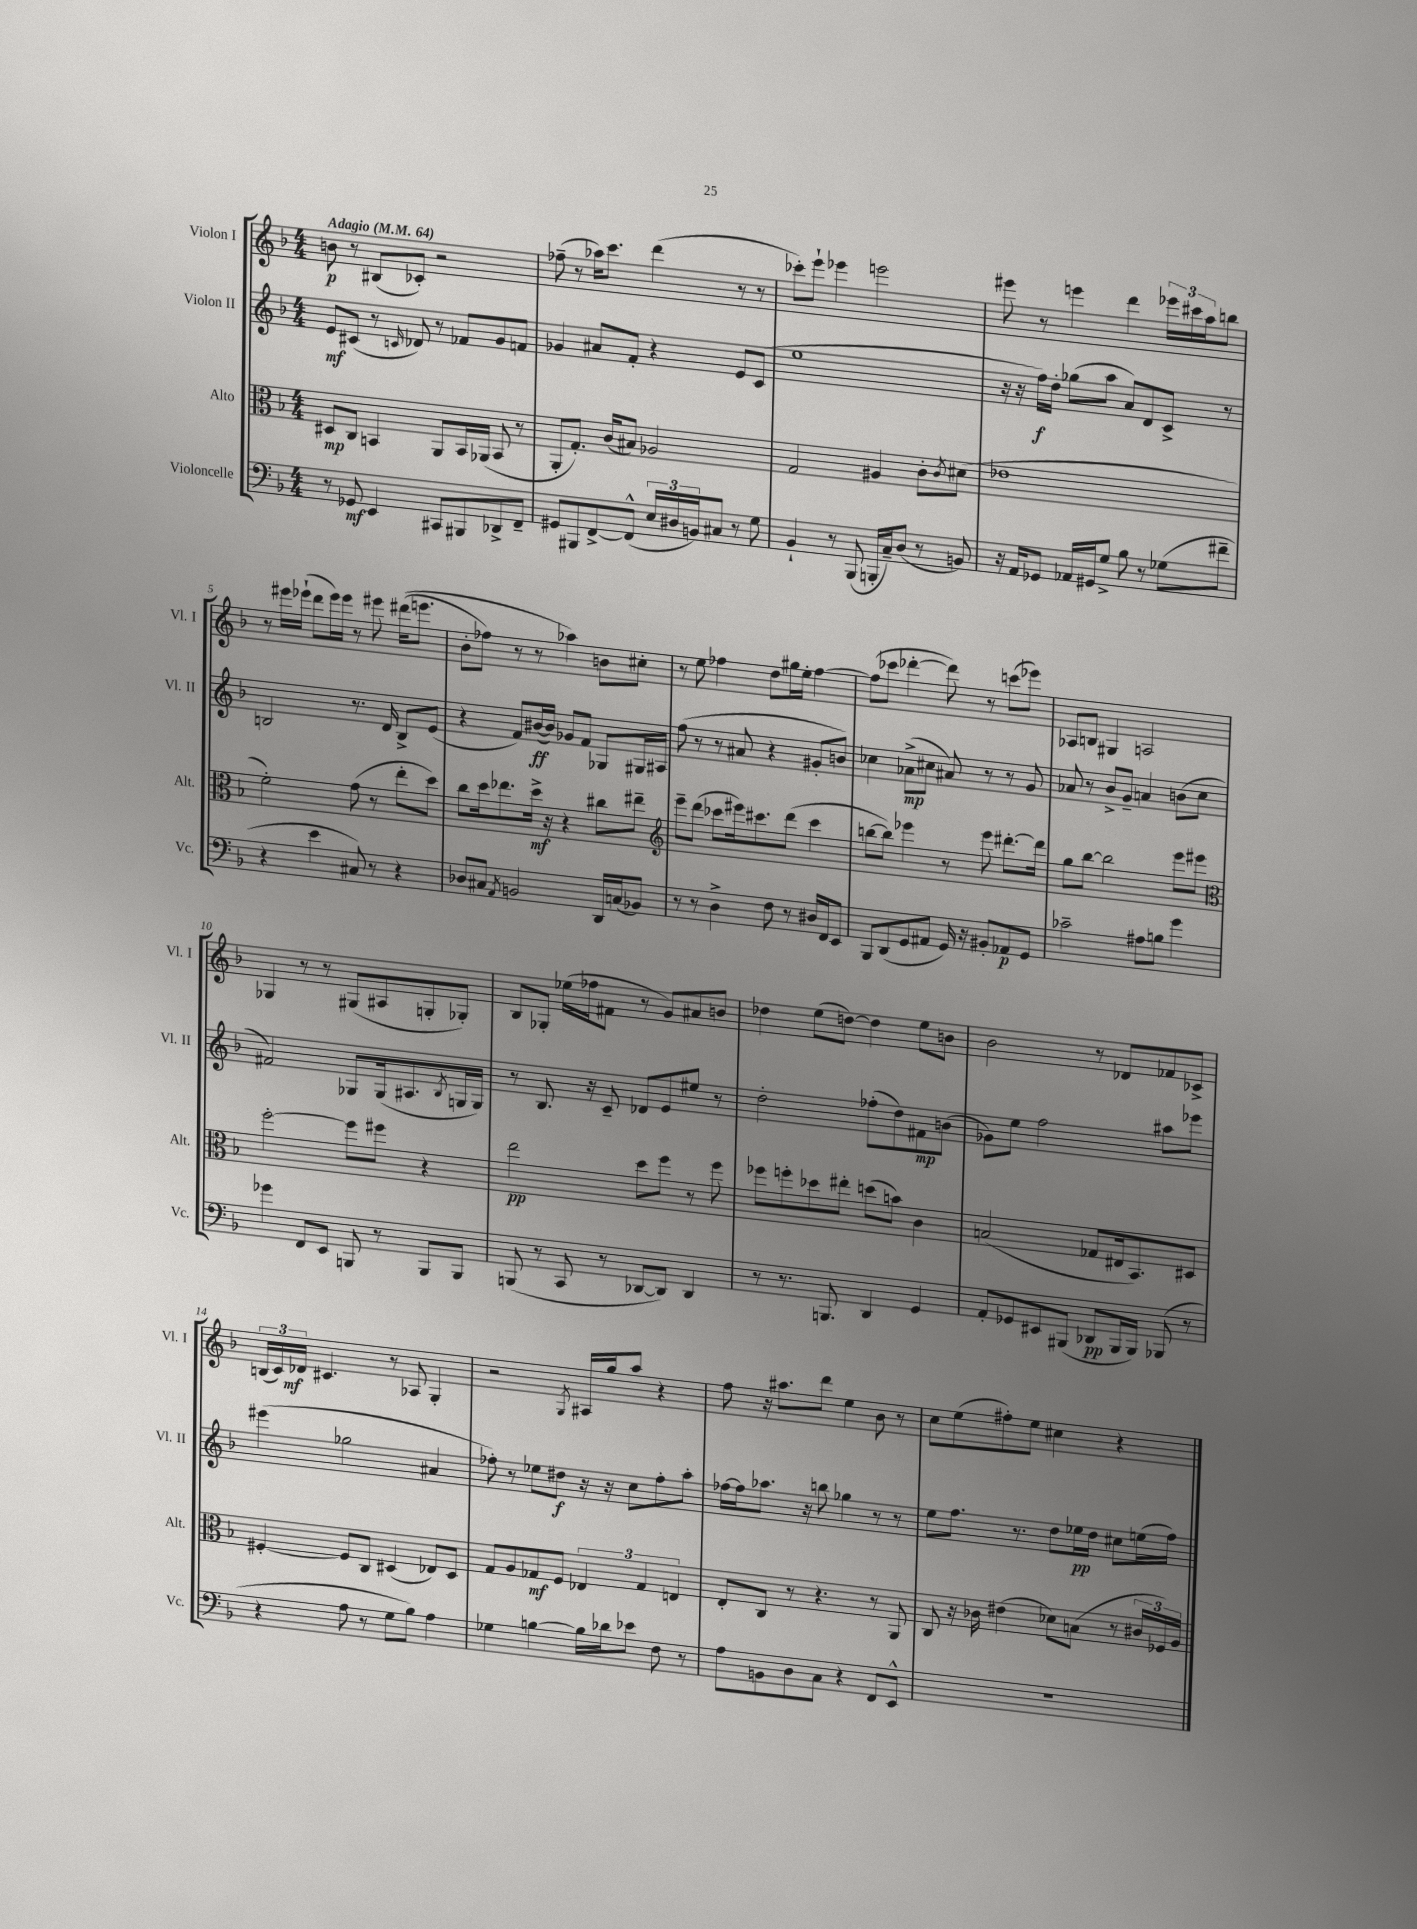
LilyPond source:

<<
\new StaffGroup <<
\new Staff = "s0" \with { instrumentName = "Violon I" shortInstrumentName = "Vl. I" } {
    \clef treble \key f \major \numericTimeSignature \time 4/4 \tempo "Adagio" 4 = 64
    b'8\p r8 bis8( ces'8-.) r2 |
    fes''8--( r8 aes''16) c'''8. d'''4( r8 r8 |
    ces'''8-.) e'''8-! ees'''4 e'''2 |
    eis'''8 r8 e'''4 d'''4 \tuplet 3/2 { ees'''16 cis'''16 a''16 } b''8 |
    r8 eis'''16 ees'''16-!( d'''8 ees'''16) ees'''16 r8 eis'''8 dis'''16(\( e'''8. |
    bes'8-. fes''8) r8 r8 aes''4\) b'8 cis''8-. |
    r8 e''8 fes''4 d''8 gis''16 e''16-. fes''4~ |
    fes''8( ces'''8 des'''4~-. des'''8) r8 c'''8( ees'''8) |
    aes8 b8 gis4 a2 |
    ges4 r8 r8 gis8( ais8 g8-. ges8-.) |
    bes8 ges8-. ees''16( fes''16 fis'8 r8 g'8) ais'8 b'8 |
    des''4 e''8( d''8~) d''4 e''8 b'8 |
    bes'2 r8 des'8 fes'8 ces'8-> |
    \tuplet 3/2 { b16( c'16) des'16\mf } cis'4. r8 aes8 g4-. |
    r2 \acciaccatura { g8 } ais16 g''16 a''8 r4 |
    f''8 r16 ais''8. d'''8 e''4 bes'8 r8 |
    c''8 e''8( fis''8-.) e''8 cis''4 r4 \bar "|." |
}
\new Staff = "s1" \with { instrumentName = "Violon II" shortInstrumentName = "Vl. II" } {
    \clef treble \key f \major \numericTimeSignature \time 4/4
    e'8\mf cis'8( r8 \grace { c'16 } des'8) r8 fes'8 g'8 f'8 |
    ges'4 ais'8 f'8-. r4 e'8 c'8( |
    e''1 |
    r16 r16 f''16\f) d''16-. ges''8( a''8 a'8) d'8 c'8-> r8 |
    b2 r8. d'16 b8-> e'8( |
    r4 f'8) bis'16~\ff( bis'16) ges'8 f'8 ges8 gis16 ais16 |
    f''8( r8 r8 ais'8 r4 gis'8-. b'8) |
    ces''4 aes'8->\mp( cis''8 ais'8) r8 r8 g'8 |
    aes'8 r8 bes'8-> g'8-- a'4 b'8( c''8 |
    fis'2) ges8 ges16( ais8. \acciaccatura { bes8 } g16 g16) |
    r8 bes8. r16 c'8-- des'8 e'8 eis''8 r8 |
    d''2-. fes''8-.( d''8) fis'8\mp b'8( |
    ges'8) e''8 f''2 ais''8 ees'''8 |
    eis'''4( ges''2 ais'4 |
    fes''8-.) r8 ees''8 dis''8\f r16 r16 c''8 fes''8-. a''8-. |
    fes''16~ fes''16 aes''8. r16 b''8 ges''4 r8 r8 |
    e''8 f''8. r8. d''8 ees''16\pp d''16 cis''8 e''16( f''16) \bar "|." |
}
\new Staff = "s2" \with { instrumentName = "Alto" shortInstrumentName = "Alt." } {
    \clef alto \key f \major \numericTimeSignature \time 4/4
    dis8\mp c8 b,4 a,8 b,16 aes,16( b,8 r8 |
    a,8-. g8.-.) c'16( bis8) aes2 |
    g2 ais4 c'8-. \acciaccatura { c'8 } dis'8( |
    ees'1 |
    f'2-.) g'8( r8 e''8-. d''8) |
    c''8 d''16 ees''8. d''16->\mf r16 r4 cis''8 eis''8-- |
    \clef treble e'''8-- d'''8( ces'''8 eis'''16) cis'''8. d'''8( cis'''4 |
    b''8~ b''8) ees'''4 r8 ees'''8 dis'''8.~-. dis'''16 |
    g''8 bes''8~ bes''2 e'''8 eis'''8 |
    \clef alto f''2~-. f''8 fis''8 r4 |
    e''2\pp d''8 f''8 r8 f''8 |
    fes''8 f''8-. des''8 eis''8-. d''8( b'8) c'4 |
    b2( ges8 eis16 bes,8.) dis8 |
    fis4~-. fis8 c8 dis4( ees8) dis8 |
    g8 a8 ges8\mf f8 \tuplet 3/2 { ees4 ges4 e4 } |
    e8-. c8 r8 r4. r8 a,8 |
    c8 r16 ces'16 eis'4( des'8) b8( r8 \tuplet 3/2 { cis'16 fes16) a16 } \bar "|." |
}
\new Staff = "s3" \with { instrumentName = "Violoncelle" shortInstrumentName = "Vc." } {
    \clef bass \key f \major \numericTimeSignature \time 4/4
    r8 ges,8\mf e,4 cis,8 bis,,8 des,8-> f,8-- |
    gis,8 bis,,8 f,8~-> f,8-^( \tuplet 3/2 { e16 dis16 b,16) } cis8 r8 g8 |
    bes,4-! r8 bes,,8( b,,16-. c16--) d8( r8 b,8) |
    r16 a,16 ges,8 aes,16 gis,16 g8-> bes8 r8 ges8( fis'8-- |
    r4 e'4 cis8) r8 r4 |
    des8 cis8 \acciaccatura { a,8 } b,2 d,16 c16( bes,8) |
    r8 r8 d4-> f8 r8 dis16 f,16 e,8 |
    bes,,8 d,8( g,8 ais,8 g,16) r16 bis,8-. aes,8\p g,8 |
    ces'2-- ais8 b8 g'4 |
    ges'4 f,8 e,8 b,,8 r8 b,,8 b,,8 |
    b,,8( r8 c,8 r8 des,8~ des,8) des,4 |
    r8 r8. b,,8. d,4 g,4 |
    a,8-. ges,8 eis,8 bis,,8( des,8\pp bis,,16 bis,,16) bes,,8( r8 |
    r4 a8 r8 g8 bes8) a4 |
    ges4 b4~ b16 des'16 ees'8 f8 r8 |
    a8 b,8 d8 c8 r4 f,8 e,8-^ |
    R1 \bar "|." |
}
>>
>>
